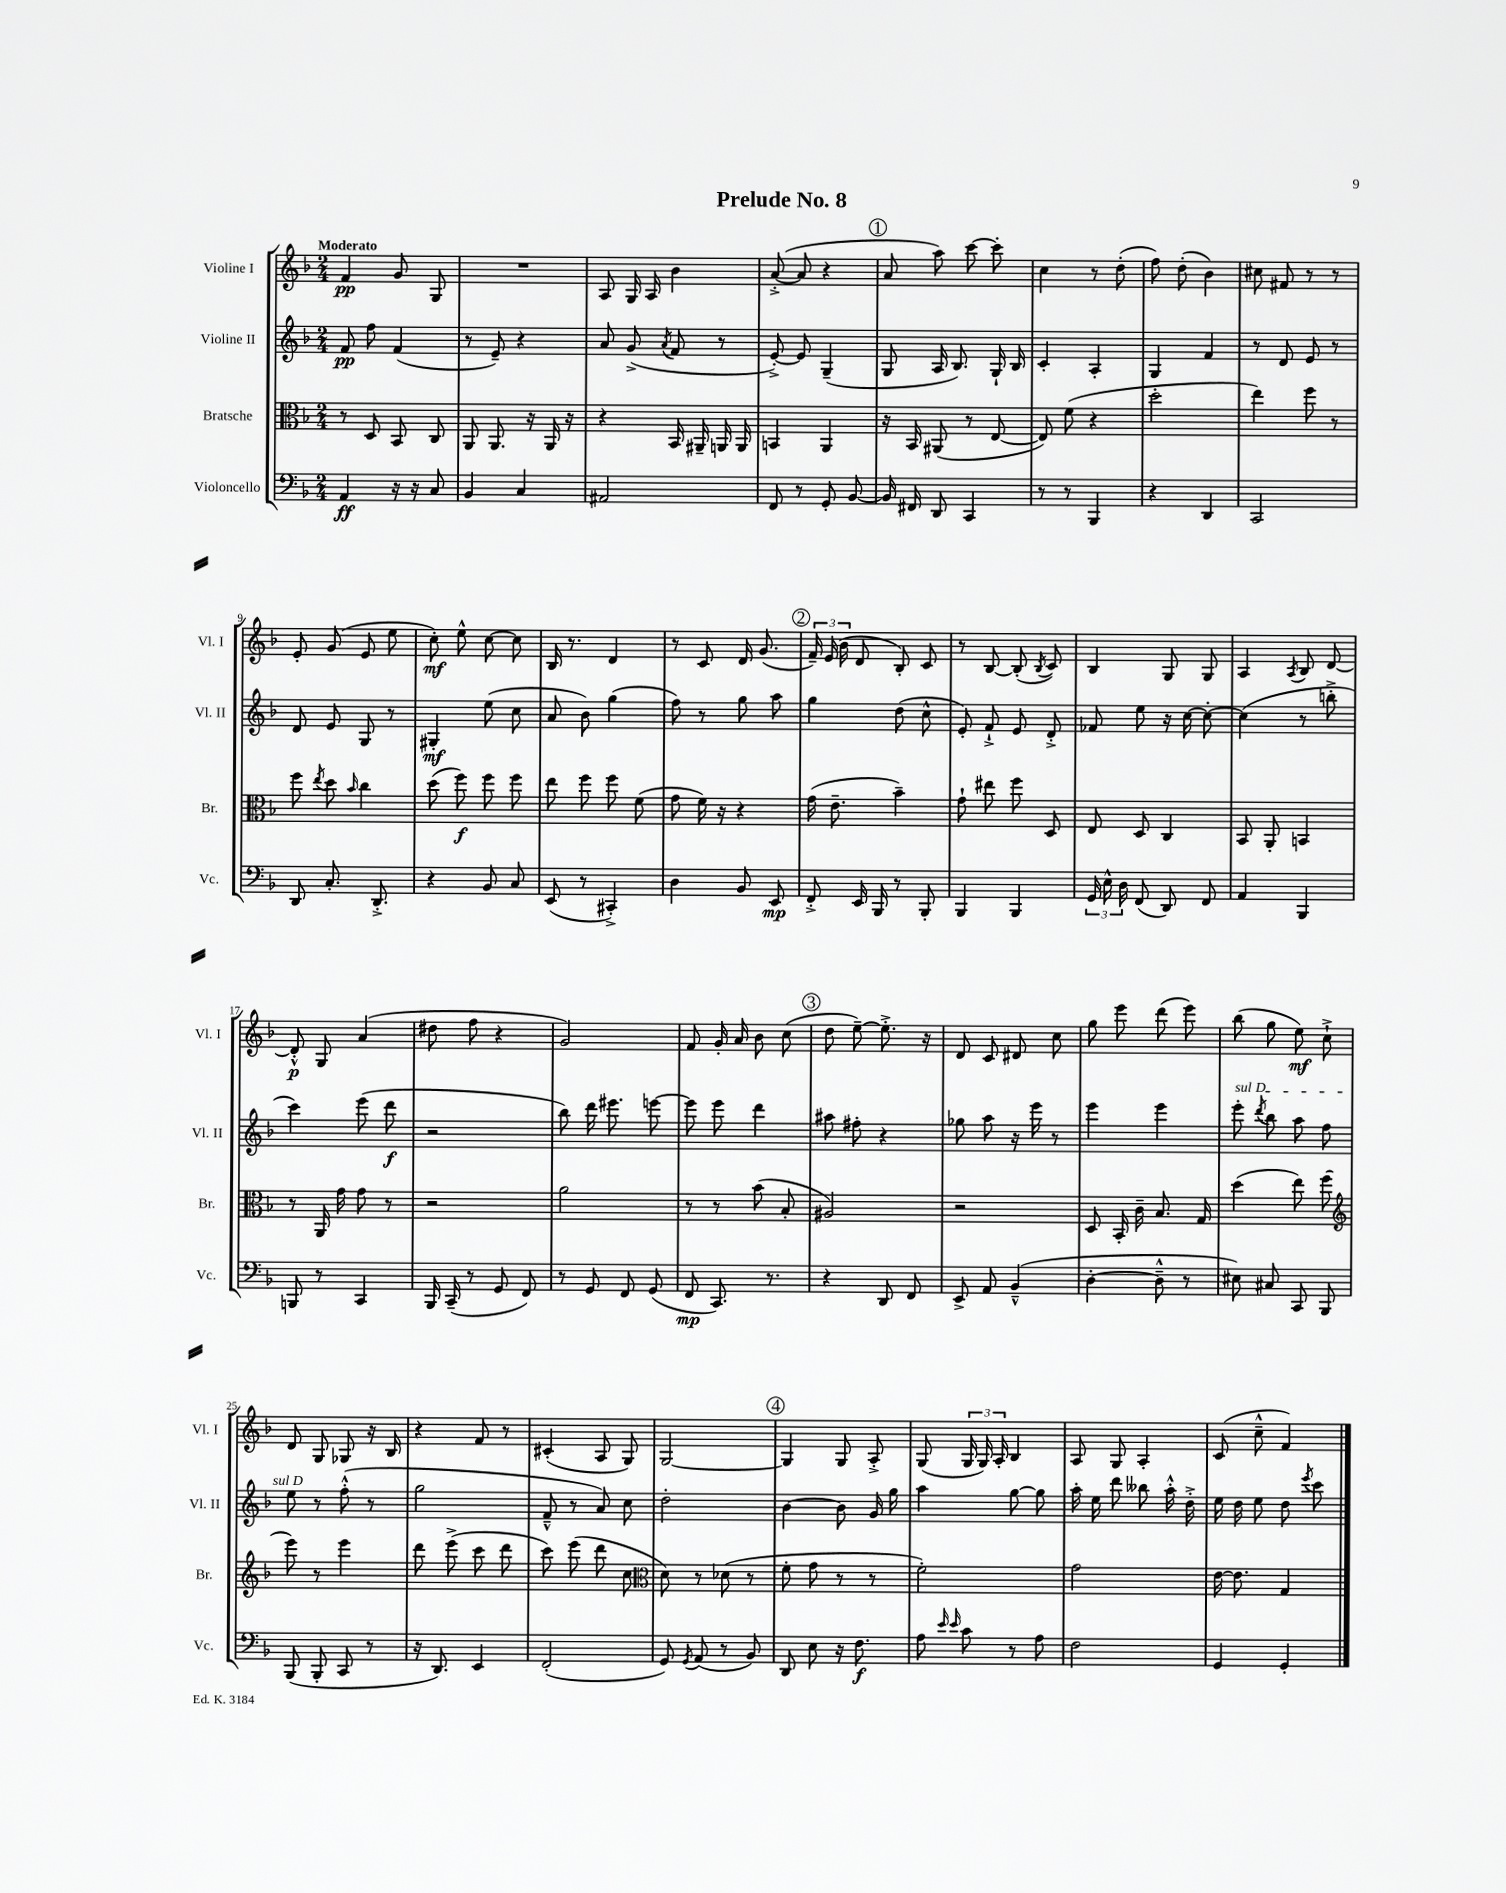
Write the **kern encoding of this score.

**kern	**dynam	**kern	**dynam	**kern	**dynam	**kern	**dynam
*part4	*part4	*part3	*part3	*part2	*part2	*part1	*part1
*staff4	*staff4	*staff3	*staff3	*staff2	*staff2	*staff1	*staff1
*I"Violoncello	*	*I"Bratsche	*	*I"Violine II	*	*I"Violine I	*
*I'Vc.	*	*I'Br.	*	*I'Vl. II	*	*I'Vl. I	*
*clefF4	*	*clefC3	*	*clefG2	*	*clefG2	*
*k[b-]	*	*k[b-]	*	*k[b-]	*	*k[b-]	*
*M2/4	*	*M2/4	*	*M2/4	*	*M2/4	*
=1	=1	=1	=1	=1	=1	=1	=1
!	!	!	!	!	!	!LO:TX:a:B:t=Moderato	!
4AA/	ff	8r	.	8f/	pp	4f/	pp
.	.	8D/	.	8ff\	.	.	.
16r	.	8BB-/	.	(4f/	.	8g/	.
16r	.	.	.	.	.	.	.
8C/	.	8C/	.	.	.	8G/	.
=2	=2	=2	=2	=2	=2	=2	=2
4BB-/	.	8AA/	.	8r	.	2r	.
.	.	8.AA/	.	8e~/)	.	.	.
4C/	.	.	.	4r	.	.	.
.	.	16r	.	.	.	.	.
.	.	16AA/	.	.	.	.	.
.	.	16r	.	.	.	.	.
=3	=3	=3	=3	=3	=3	=3	=3
2AA#X/	.	4r	.	8a/	.	8A/	.
.	.	.	.	(8g^/	.	16G/	.
.	.	.	.	.	.	16A/	.
.	.	.	.	8qa/	.	.	.
.	.	16BB-/	.	8f/	.	4b-\	.
.	.	16AA#X~/	.	.	.	.	.
.	.	16AAn/	.	8r	.	.	.
.	.	16AA/	.	.	.	.	.
=4	=4	=4	=4	=4	=4	=4	=4
8FF/	.	4BBn/	.	[8e'^/)	.	([8a'^/	.
8r	.	.	.	8e/]	.	8a/]	.
8GG'/	.	4AA/	.	(4G~/	.	4r	.
[8BB-/	.	.	.	.	.	.	.
!!LO:REH:place=s1:t=1
=5	=5	=5	=5	=5	=5	=5	=5
16BB-/]	.	16r	.	8G/	.	8a/	.
16FF#X/	.	16BB-/	.	.	.	.	.
8DD/	.	(8AA#X/	.	16A/	.	8aa\)	.
.	.	.	.	8.B-/)	.	.	.
4CC/	.	8r	.	.	.	[8ccc\	.
.	.	[8E/	.	16G`/	.	8ccc'\]	.
.	.	.	.	16B-/	.	.	.
=6	=6	=6	=6	=6	=6	=6	=6
8r	.	8E/])	.	4c'/	.	4cc\	.
8r	.	(8f\	.	.	.	.	.
4BBB-/	.	4r	.	4A'/	.	8r	.
.	.	.	.	.	.	(8dd'\	.
=7	=7	=7	=7	=7	=7	=7	=7
4r	.	2dd'\	.	4G/	.	8ff\)	.
.	.	.	.	.	.	(8dd'\	.
4DD/	.	.	.	4f/	.	4b-\)	.
=8	=8	=8	=8	=8	=8	=8	=8
2CC/	.	4ee\)	.	8r	.	8cc#X\	.
.	.	.	.	8d/	.	8f#X/	.
.	.	8ff\	.	8e/	.	8r	.
.	.	8r	.	8r	.	8r	.
!!LO:LB:g=z
=9	=9	=9	=9	=9	=9	=9	=9
8DD/	.	8ff\	.	8d/	.	8e'/	.
.	.	8qee/	.	.	.	.	.
8.C'/	.	8dd\	.	8e/	.	(8g/	.
.	.	16qqb-/	.	.	.	.	.
.	.	4cc\	.	8G/	.	8e/	.
8.DD'^/	.	.	.	.	.	.	.
.	.	.	.	8r	.	8ee\	.
=10	=10	=10	=10	=10	=10	=10	=10
4r	.	(8dd\	.	4G#X'/	mf	8cc'\)	mf
.	.	8ff\)	f	.	.	8ee^^\	.
8BB-/	.	8ff\	.	(8ee\	.	[8cc\	.
8C/	.	8ff\	.	8cc\	.	8cc\]	.
=11	=11	=11	=11	=11	=11	=11	=11
(8EE/	.	8ee\	.	8a/	.	16B-/	.
.	.	.	.	.	.	8.r	.
8r	.	8ff\	.	8b-\)	.	.	.
4CC#X'^/)	.	8ff\	.	(4gg\	.	4d/	.
.	.	(8f\	.	.	.	.	.
=12	=12	=12	=12	=12	=12	=12	=12
4D\	.	8g\	.	8ff\)	.	8r	.
.	.	16f\)	.	8r	.	8c/	.
.	.	16r	.	.	.	.	.
8BB-/	.	4r	.	8gg\	.	16d/	.
.	.	.	.	.	.	(8.g/	.
8EE/	mp	.	.	8aa\	.	.	.
!!LO:REH:place=s1:t=2
=13	=13	=13	=13	=13	=13	=13	=13
8FF'^/	.	(16g\	.	4gg\	.	24f~/)	.
.	.	.	.	.	.	(24e/	.
.	.	8.e~\	.	.	.	.	.
.	.	.	.	.	.	24b-\	.
16EE/	.	.	.	.	.	8d/	.
16BBB-/	.	.	.	.	.	.	.
8r	.	4b-~\)	.	(8dd\	.	8B-'/)	.
8BBB-'/	.	.	.	8cc^^\	.	8c/	.
=14	=14	=14	=14	=14	=14	=14	=14
4BBB-/	.	8g`\	.	8e'/)	.	8r	.
.	.	8ee#X\	.	8f`^/	.	[8B-/	.
4BBB-/	.	8ff\	.	8e/	.	(8B-'/]	.
.	.	.	.	.	.	8qB-/	.
.	.	8D/	.	8d'^/	.	8c/)	.
=15	=15	=15	=15	=15	=15	=15	=15
24GG/	.	8E/	.	8f-X/	.	4B-/	.
24E^^\	.	.	.	.	.	.	.
24D\	.	.	.	.	.	.	.
(8FF/	.	8D/	.	8ee\	.	.	.
8DD/)	.	4C/	.	16r	.	8G/	.
.	.	.	.	[16cc\	.	.	.
8FF/	.	.	.	8cc'\_	.	8G/	.
=16	=16	=16	=16	=16	=16	=16	=16
4AA/	.	8BB-/	.	(4cc\]	.	4A/	.
.	.	8AA'/	.	.	.	.	.
.	.	.	.	.	.	8qA/	.
4BBB-/	.	4BBn/	.	8r	.	8B-/	.
.	.	.	.	8bbn'^\	.	[8d/	.
!!LO:LB:g=z
=17	=17	=17	=17	=17	=17	=17	=17
8BBBn/	.	8r	.	4ccc\)	.	8d'^^/]	p
8r	.	16AA/	.	.	.	8G/	.
.	.	16g\	.	.	.	.	.
4CC/	.	8g\	.	(8eee\	.	(4a/	.
.	.	8r	.	8ddd\	f	.	.
=18	=18	=18	=18	=18	=18	=18	=18
16BBB-/	.	2r	.	2r	.	8dd#X\	.
(16CC~/	.	.	.	.	.	.	.
8r	.	.	.	.	.	8ff\	.
8GG/	.	.	.	.	.	4r	.
8FF/)	.	.	.	.	.	.	.
=19	=19	=19	=19	=19	=19	=19	=19
8r	.	2a\	.	8bb-\)	.	2g/)	.
8GG/	.	.	.	16ddd\	.	.	.
.	.	.	.	8.eee#X\	.	.	.
8FF/	.	.	.	.	.	.	.
(8GG/	.	.	.	[8eeen\	.	.	.
=20	=20	=20	=20	=20	=20	=20	=20
8FF/	mp	8r	.	8eee\]	.	8f/	.
8.CC/)	.	8r	.	8eee\	.	16g'/	.
.	.	.	.	.	.	16a/	.
.	.	(8b-\	.	4ddd\	.	8b-\	.
8.r	.	.	.	.	.	.	.
.	.	8B-'/	.	.	.	(8cc\	.
!!LO:REH:place=s1:t=3
=21	=21	=21	=21	=21	=21	=21	=21
4r	.	2A#X/)	.	8aa#X\	.	8dd\	.
.	.	.	.	8ff#X'\	.	[8ee~\)	.
8DD/	.	.	.	4r	.	8.ee'^\]	.
8FF/	.	.	.	.	.	.	.
.	.	.	.	.	.	16r	.
=22	=22	=22	=22	=22	=22	=22	=22
8EE^/	.	2r	.	8gg-X\	.	8d/	.
8AA/	.	.	.	8aa\	.	8c/	.
(4BB-~^^/	.	.	.	16r	.	8d#X/	.
.	.	.	.	16eee\	.	.	.
.	.	.	.	8r	.	8cc\	.
=23	=23	=23	=23	=23	=23	=23	=23
[4D'\	.	8D/	.	4eee\	.	8gg\	.
.	.	16BB-'/	.	.	.	8eee\	.
.	.	16c~\	.	.	.	.	.
8D~^^\]	.	8.B-/	.	4eee\	.	(8ddd\	.
8r	.	.	.	.	.	8eee\)	.
.	.	16G/	.	.	.	.	.
=24	=24	=24	=24	=24	=24	=24	=24
!	!	!	!	!LO:TX:a:i:t=sul D	!	!	!
8E#X\)	.	(4dd\	.	8eee'\	.	(8bb-\	.
.	.	.	.	8qddd/	.	.	.
8C#X/	.	.	.	8bb-\	.	8gg\	.
8CC/	.	8ee\)	.	8aa\	.	8ee\)	mf
8BBB-/	.	(8ff\	.	8ff\	.	8cc`^\	.
!!LO:LB:g=z
=25	=25	=25	=25	=25	=25	=25	=25
*	*	*clefG2	*	*	*	*	*
(8BBB-/	.	8eee\)	.	8ee\	.	8d/	.
8BBB-'/	.	8r	.	8r	.	8G/	.
8CC/	.	4eee\	.	(8ff'^^\	.	8G-X/	.
8r	.	.	.	8r	.	16r	.
.	.	.	.	.	.	16B-/	.
=26	=26	=26	=26	=26	=26	=26	=26
16r	.	8ddd\	.	2gg\	.	4r	.
8.DD/)	.	.	.	.	.	.	.
.	.	(8eee^\	.	.	.	.	.
4EE/	.	8ccc\	.	.	.	8f/	.
.	.	8ddd\	.	.	.	8r	.
=27	=27	=27	=27	=27	=27	=27	=27
(2FF'/	.	8ccc\)	.	8f~^^/	.	(4c#X'/	.
.	.	(8eee\	.	8r	.	.	.
.	.	8ddd\	.	8a/)	.	8A/	.
.	.	8cc\	.	8cc\	.	8G/)	.
=28	=28	=28	=28	=28	=28	=28	=28
*	*	*clefC3	*	*	*	*	*
8GG/)	.	8d\)	.	2dd'\	.	[2G/	.
8qGG/	.	.	.	.	.	.	.
(8AA/	.	8r	.	.	.	.	.
8r	.	(8d-X\	.	.	.	.	.
8BB-/)	.	8r	.	.	.	.	.
!!LO:REH:place=s1:t=4
=29	=29	=29	=29	=29	=29	=29	=29
8DD/	.	8f'\	.	[4b-\	.	4G/]	.
8E\	.	8g\	.	.	.	.	.
16r	.	8r	.	8b-\]	.	8G/	.
8.F\	f	.	.	.	.	.	.
.	.	8r	.	16g/	.	8A'^/	.
.	.	.	.	16gg\	.	.	.
=30	=30	=30	=30	=30	=30	=30	=30
8A\	.	2f'\)	.	4aa\	.	(8G/	.
16qqe/	.	.	.	.	.	.	.
16qqe/	.	.	.	.	.	.	.
8c\	.	.	.	.	.	24G/	.
.	.	.	.	.	.	24G/)	.
.	.	.	.	.	.	24A'/	.
8r	.	.	.	[8gg\	.	4B-/	.
8A\	.	.	.	8gg\]	.	.	.
=31	=31	=31	=31	=31	=31	=31	=31
2F\	.	2g\	.	16aa'\	.	8A/	.
.	.	.	.	16ee\	.	.	.
.	.	.	.	8ddd\	.	8G/	.
.	.	.	.	8bb--X\	.	4A'/	.
.	.	.	.	16aa'^^\	.	.	.
.	.	.	.	16dd'^\	.	.	.
=32	=32	=32	=32	=32	=32	=32	=32
4GG/	.	[16e\	.	16ee\	.	(8c/	.
.	.	8.e\]	.	16dd\	.	.	.
.	.	.	.	8ee\	.	8cc~^^\	.
4GG'/	.	4G/	.	8dd\	.	4f/)	.
.	.	.	.	8qeee/	.	.	.
.	.	.	.	8ccc\	.	.	.
==	==	==	==	==	==	==	==
*-	*-	*-	*-	*-	*-	*-	*-
